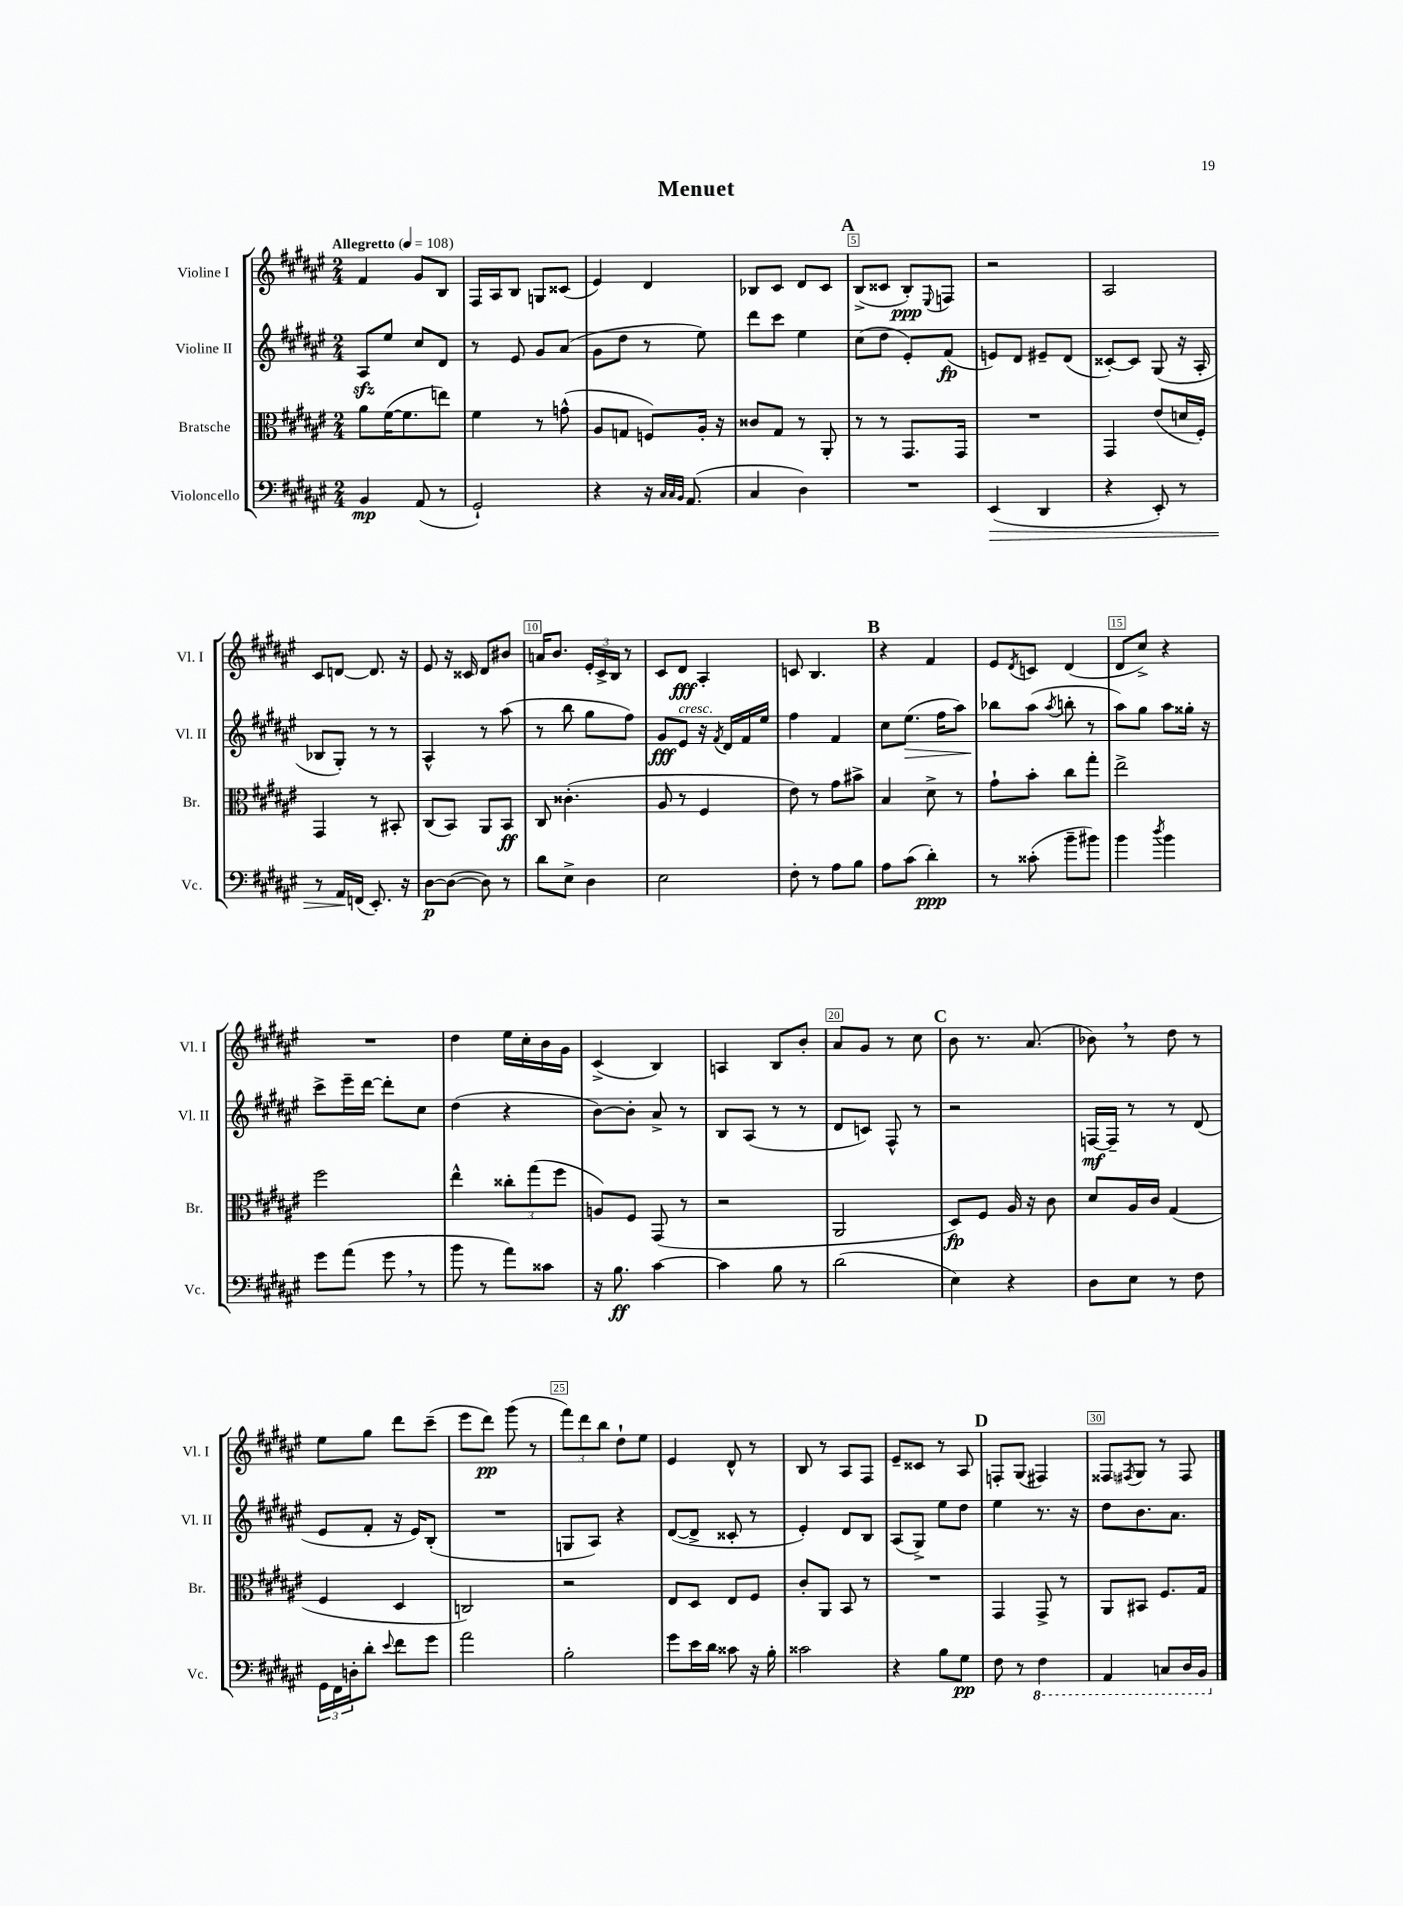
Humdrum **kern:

**kern	**dynam	**kern	**dynam	**kern	**dynam	**kern	**dynam
*part4	*part4	*part3	*part3	*part2	*part2	*part1	*part1
*staff4	*staff4	*staff3	*staff3	*staff2	*staff2	*staff1	*staff1
*I"Violoncello	*	*I"Bratsche	*	*I"Violine II	*	*I"Violine I	*
*I'Vc.	*	*I'Br.	*	*I'Vl. II	*	*I'Vl. I	*
*clefF4	*	*clefC3	*	*clefG2	*	*clefG2	*
*k[f#c#g#d#a#e#]	*	*k[f#c#g#d#a#e#]	*	*k[f#c#g#d#a#e#]	*	*k[f#c#g#d#a#e#]	*
*M2/4	*	*M2/4	*	*M2/4	*	*M2/4	*
*MM108	*	*MM108	*	*MM108	*	*MM108	*
=1	=1	=1	=1	=1	=1	=1	=1
!	!	!	!	!	!	!LO:TX:a:B:t=Allegretto	!
4BB/	mp	8a#\L	.	8A#zz/L	.	4f#/	.
.	.	([16f#\K	.	8ee#/J	.	.	.
.	.	8.f#\]	.	.	.	.	.
(8AA#/	.	.	.	8cc#/L	.	8g#/L	.
8r	.	8een\J)	.	8d#/J	.	8B/J	.
=2	=2	=2	=2	=2	=2	=2	=2
2GG#`/)	.	4f#\	.	8r	.	16F#/LL	.
.	.	.	.	.	.	16A#/J	.
.	.	.	.	8e#/	.	8B/J	.
.	.	8r	.	8g#/L	.	8Gn/L	.
.	.	(8gn^^\	.	(8a#/J	.	(8c##X/J	.
=3	=3	=3	=3	=3	=3	=3	=3
4r	.	8A#/L	.	8g#\L	.	4e#/)	.
.	.	8Gn/J	.	8dd#\J	.	.	.
16r	.	8Fn/L)	.	8r	.	4d#/	.
32qqC#/LLL	.	.	.	.	.	.	.
32qqC#/	.	.	.	.	.	.	.
32qqBB/JJJ	.	.	.	.	.	.	.
(8.AA#/	.	.	.	.	.	.	.
.	.	16A#'/Jk	.	8ee#\)	.	.	.
.	.	16r	.	.	.	.	.
=4	=4	=4	=4	=4	=4	=4	=4
4C#/	.	8c##X/L	.	8ddd#\L	.	8B-X/L	.
.	.	8G#/J	.	8ccc#\J	.	8c#/J	.
4D#\)	.	8r	.	4ee#\	.	8d#/L	.
.	.	8AA#'/	.	.	.	8c#/J	.
!!LO:REH:place=s1:t=A
=5	=5	=5	=5	=5	=5	=5	=5
2r	.	8r	.	(8cc#\L	.	(8B^/L	.
.	.	8r	.	8dd#\J	.	8c##X/J	.
.	.	8.GG#/L	.	8e#'/L)	.	8B'/L)	ppp
.	.	.	.	.	.	8qqE#/	.
.	.	.	.	(8f#/J	fp	8Fn/J	.
.	.	16GG#/Jk	.	.	.	.	.
=6	=6	=6	=6	=6	=6	=6	=6
!	!LO:HP:b	!	!	!	!	!	!
(4EE#/	>	2r	.	8en/L)	.	2r	.
.	.	.	.	8d#/J	.	.	.
4DD#/	.	.	.	8e#X~/L	.	.	.
.	.	.	.	(8d#/J	.	.	.
=7	=7	=7	=7	=7	=7	=7	=7
4r	.	4GG#/	.	[8c##X'/L)	.	2A#/	.
.	.	.	.	8c##/J]	.	.	.
8EE#'/)	.	(8e#/L	.	(8G#/	.	.	.
8r	.	16dn/L	.	16r	.	.	.
.	.	16F#'/JJ)	.	16A#'/	.	.	.
!!LO:LB:g=z
=8	=8	=8	=8	=8	=8	=8	=8
8r	.	4GG#/	.	8B-X/L	.	8c#/L	.
16AA#/LL	.	.	.	8G#'/J)	.	[8dn/J	.
(16FFn/JJ	]	.	.	.	.	.	.
8.EE#'/)	.	8r	.	8r	.	8.d/]	.
.	.	8BB#X'/	.	8r	.	.	.
16r	.	.	.	.	.	16r	.
=9	=9	=9	=9	=9	=9	=9	=9
[8D#\L	p	(8C#/L	.	4A#^^/	.	8e#/	.
(8D#\J_	.	8BB/J)	.	.	.	16r	.
.	.	.	.	.	.	16c##X/	.
8D#\])	.	8AA#/L	.	8r	.	8d#/L	.
8r	.	8BB/J	ff	(8aa#\	.	8b#X/J	.
=10	=10	=10	=10	=10	=10	=10	=10
8d#\L	.	8C#/	.	8r	.	16an/KL	.
.	.	.	.	.	.	8.b/J	.
8E#^\J	.	(4.c##X'\	.	8bb\	.	.	.
4D#\	.	.	.	8gg#\L	.	24e#'/LL	.
.	.	.	.	.	.	24c#^/	.
.	.	.	.	.	.	24B/JJ	.
.	.	.	.	8ff#\J)	.	8r	.
=11	=11	=11	=11	=11	=11	=11	=11
2E#\	.	8A#/	.	8g#/L	fff	8c#/L	.
!	!	!	!	!LO:TX:a:i:t=cresc.	!	!	!
.	.	8r	.	8e#/J	.	8d#/J	fff
.	.	4F#/	.	16r	.	4A#'/	.
.	.	.	.	8qf#/	.	.	.
.	.	.	.	16d#/LL	.	.	.
.	.	.	.	16f#/	.	.	.
.	.	.	.	16ee#/JJ	.	.	.
=12	=12	=12	=12	=12	=12	=12	=12
8F#'\	.	8e#\)	.	4ff#\	.	8cn/	.
8r	.	8r	.	.	.	4.B/	.
8A#\L	.	8g#\L	.	4f#/	.	.	.
8B\J	.	8b#X^\J	.	.	.	.	.
!!LO:REH:place=s1:t=B
=13	=13	=13	=13	=13	=13	=13	=13
8A#\L	.	4B/	.	8cc#\L	.	4r	.
!	!	!	!	!	!LO:HP:b	!	!
(8c#\J	.	.	.	(8.ee#\J	>	.	.
4d#'\)	ppp	8d#^\	.	.	.	4f#/	.
.	.	.	.	16ff#\KL	.	.	.
.	.	8r	.	8aa#\J)	.	.	.
=14	=14	=14	=14	=14	=14	=14	=14
8r	.	8g#`\L	.	8bb-X\L	.	8e#/L	.
.	.	.	.	.	.	8qd#/	.
(8c##X'\	.	8b'\J	.	(8aa#\J	]	8cn/J	.
.	.	.	.	8qaa#/	.	.	.
8b~\L	.	8cc#\L	.	8bbn'\	.	(4d#/	.
8b#X\J)	.	8gg#'\J	.	8r	.	.	.
=15	=15	=15	=15	=15	=15	=15	=15
4b\	.	2ee#^\	.	8aa#\L)	.	8d#/L	.
.	.	.	.	8gg#\J	.	8cc#^/J)	.
8qdd#/	.	.	.	.	.	.	.
4b\	.	.	.	8aa#\L	.	4r	.
.	.	.	.	16gg##X'\Jk	.	.	.
.	.	.	.	16r	.	.	.
!!LO:LB:g=z
=16	=16	=16	=16	=16	=16	=16	=16
8g#\L	.	2ff#\	.	8ccc#^\L	.	2r	.
(8a#\J	.	.	.	16eee#~\L	.	.	.
.	.	.	.	[16ddd#\JJ	.	.	.
8g#,\	.	.	.	8ddd#'\L]	.	.	.
8r	.	.	.	8cc#\J	.	.	.
=17	=17	=17	=17	=17	=17	=17	=17
8b\	.	4ee#^^\	.	(4dd#\	.	4dd#\	.
8r	.	.	.	.	.	.	.
8a#\L)	.	12cc##X'\L	.	4r	.	16ee#\LL	.
.	.	.	.	.	.	16cc#'\	.
.	.	(12gg#\	.	.	.	.	.
8c##X\J	.	.	.	.	.	16b\	.
.	.	12ff#\J	.	.	.	.	.
.	.	.	.	.	.	16g#\JJ	.
=18	=18	=18	=18	=18	=18	=18	=18
16r	.	8An/L)	.	[8b\L)	.	(4c#^/	.
8.B\	ff	.	.	.	.	.	.
.	.	8F#/J	.	8b'\J]	.	.	.
[4c#\	.	(8GG#/	.	8a#^/	.	4B/)	.
.	.	8r	.	8r	.	.	.
=19	=19	=19	=19	=19	=19	=19	=19
4c#\]	.	2r	.	8B/L	.	4An/	.
.	.	.	.	(8A#/J	.	.	.
8B\	.	.	.	8r	.	8B/L	.
8r	.	.	.	8r	.	8b'/J	.
=20	=20	=20	=20	=20	=20	=20	=20
(2d#\	.	2AA#/	.	8d#/L	.	8a#/L	.
.	.	.	.	8cn/J)	.	8g#/J	.
.	.	.	.	8F#^^/	.	8r	.
.	.	.	.	8r	.	8cc#\	.
!!LO:REH:place=s1:t=C
=21	=21	=21	=21	=21	=21	=21	=21
4E#\)	.	8D#/L)	fp	2r	.	8b\	.
.	.	8F#/J	.	.	.	8.r	.
4r	.	16A#/	.	.	.	.	.
.	.	16r	.	.	.	(8.a#/	.
.	.	8c#\	.	.	.	.	.
=22	=22	=22	=22	=22	=22	=22	=22
8D#\L	.	8d#/L	.	[16Fn/LL	mf	8b-X,\)	.
.	.	.	.	16F~/JJ]	.	.	.
8E#\J	.	16A#/L	.	8r	.	8r	.
.	.	16c#/JJ	.	.	.	.	.
8r	.	(4G#/	.	8r	.	8dd#\	.
8F#\	.	.	.	(8d#/	.	8r	.
!!LO:LB:g=z
=23	=23	=23	=23	=23	=23	=23	=23
24GG#\LL	.	4F#/	.	8e#/L	.	8ee#\L	.
24FF#\	.	.	.	.	.	.	.
24Dn'\J	.	.	.	.	.	.	.
8d#'\J	.	.	.	8f#'/J	.	8gg#\J	.
8qqe#/	.	.	.	.	.	.	.
8f#\L	.	4D#/	.	16r	.	8ddd#\L	.
.	.	.	.	16e#/KL)	.	.	.
8g#\J	.	.	.	(8B'/J	.	(8ccc#~\J	.
=24	=24	=24	=24	=24	=24	=24	=24
2a#\	.	2Cn/)	.	2r	.	8eee#\L	.
.	.	.	.	.	.	8ddd#\J)	pp
.	.	.	.	.	.	(8ggg#\	.
.	.	.	.	.	.	8r	.
=25	=25	=25	=25	=25	=25	=25	=25
2B'\	.	2r	.	8Gn/L	.	12fff#\L)	.
.	.	.	.	.	.	12ddd#\	.
.	.	.	.	8A#/J)	.	.	.
.	.	.	.	.	.	12bb\J	.
.	.	.	.	4r	.	8dd#`\L	.
.	.	.	.	.	.	8ee#\J	.
=26	=26	=26	=26	=26	=26	=26	=26
8g#\L	.	8E#/L	.	([8d#/L	.	4e#/	.
16e#\L	.	8D#/J	.	8d#^/J]	.	.	.
16d#\JJ	.	.	.	.	.	.	.
8c##X\	.	8E#/L	.	8c##X'/	.	8d#^^/	.
16r	.	8F#/J	.	8r	.	8r	.
16B'\	.	.	.	.	.	.	.
=27	=27	=27	=27	=27	=27	=27	=27
2c##X\	.	8c#'/L	.	4e#'/)	.	8B/	.
.	.	8AA#/J	.	.	.	8r	.
.	.	8BB/	.	8d#/L	.	8A#/L	.
.	.	8r	.	8B/J	.	8F#/J	.
=28	=28	=28	=28	=28	=28	=28	=28
4r	.	2r	.	(8A#/L	.	8e#~/L	.
.	.	.	.	8G#^/J)	.	8c##X/J	.
8B\L	.	.	.	8ee#\L	.	8r	.
8G#\J	pp	.	.	8dd#\J	.	8A#/	.
!!LO:REH:place=s1:t=D
=29	=29	=29	=29	=29	=29	=29	=29
8F#\	.	4GG#/	.	4ee#\	.	8Fn'/L	.
8r	.	.	.	.	.	(8G#/J	.
*8ba	*	*	*	*	*	*	*
4FF#\	.	8GG#^/	.	8.r	.	4F#X/)	.
.	.	8r	.	.	.	.	.
.	.	.	.	16r	.	.	.
=30	=30	=30	=30	=30	=30	=30	=30
4AAA#/	.	8AA#/L	.	8dd#\L	.	8F##X/L	.
.	.	.	.	.	.	8qF#X/	.
.	.	8BB#X/J	.	8.b\	.	8G#/J	.
8CCn/L	.	8.F#/L	.	.	.	8r	.
.	.	.	.	8.a#\J	.	.	.
16DD#/L	.	.	.	.	.	8F#/	.
16BBB/JJ	.	16G#/Jk	.	.	.	.	.
*X8ba	*	*	*	*	*	*	*
==	==	==	==	==	==	==	==
*-	*-	*-	*-	*-	*-	*-	*-
